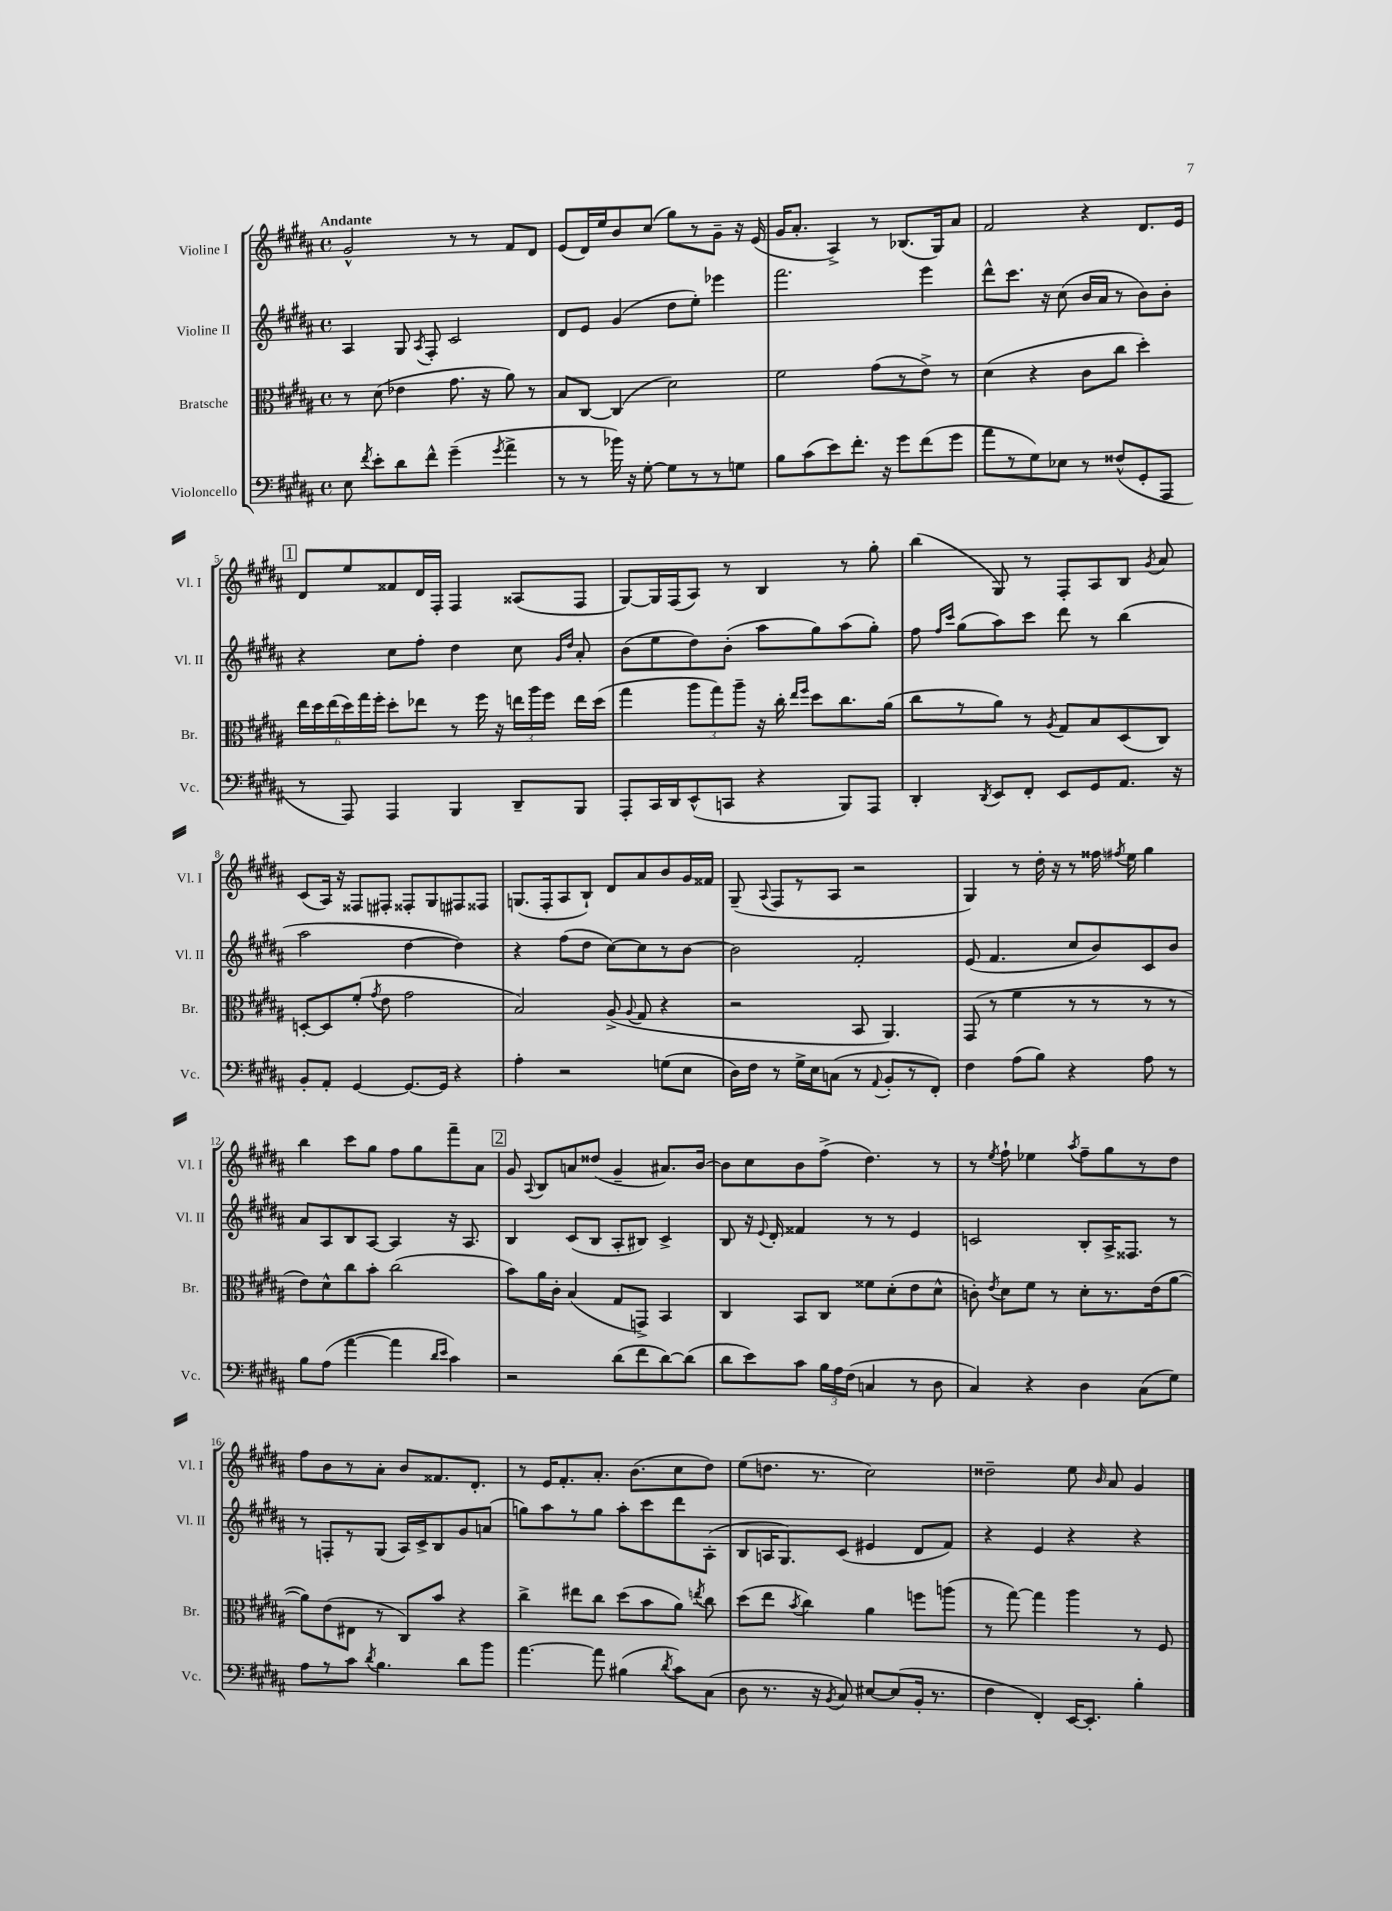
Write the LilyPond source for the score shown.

<<
\new StaffGroup <<
\new Staff = "s0" \with { instrumentName = "Violine I" shortInstrumentName = "Vl. I" } {
    \clef treble \key b \major \defaultTimeSignature \time 4/4 \tempo "Andante"
    \autoBeamOff gis'2-^ r8 r8 fis'8[ dis'8] |
    e'8[( dis'16) e''16 b'8 cis''8]( gis''8[) r8 gis'8]-- r16 e'16( |
    gis'16[ ais'8.]-. ais4->) r8 bes8.[( gis16) ais'8] |
    fis'2 r4 dis'8.[ e'16] |
    \mark \markup { \box "1" } dis'8[ e''8 fisis'8 dis'16 fis16]-. fis4 aisis8[( fis8] |
    gis8[~) gis16 fis16( ais8]) r8 b4 r8 gis''8-. |
    b''4( gis8) r8 fis8[-. ais8 b8] \acciaccatura { gis'8 } ais'8 |
    cis'8[( ais16]) r16 fisis8[ fis8]-. fisis8[-. gis8 fis8 fisis8] |
    g8.[( fis16-. ais8 b8]-!) dis'8[ ais'8 b'8 gis'16 fisis'16] |
    gis8--( \appoggiatura { ais8 } fis8[ r8 ais8] r2 |
    gis4) r8 dis''16-. r16 r8 fisis''16 \acciaccatura { fis''8 } e''16 gis''4 |
    b''4 cis'''8[ gis''8] fis''8[ gis''8 fis'''8-- ais'8] |
    \mark \markup { \box "2" } gis'8 \appoggiatura { ais8 } b8[ a'8 disis''8]( gis'4-- ais'8.[) b'16]~ |
    b'8[ cis''8 b'8 fis''8]->( dis''4.) r8 |
    r8 \acciaccatura { e''8 } fis''8-! ees''4 \acciaccatura { ais''8 } fis''8[-- gis''8 r8 dis''8] |
    fis''8[ b'8 r8 ais'8]-. b'8[ fisis'8. dis'8.]-. |
    r8 e'16[ fis'8.-. ais'8.]-. b'8.[( cis''8 dis''8]) |
    e''8[( d''8.] r8. cis''2) |
    disis''2-- e''8 \grace { b'16 } ais'8 gis'4 \bar "|." |
}
\new Staff = "s1" \with { instrumentName = "Violine II" shortInstrumentName = "Vl. II" } {
    \clef treble \key b \major \defaultTimeSignature \time 4/4
    \autoBeamOff ais4 gis8 \acciaccatura { ais8 } fis8-. cis'2 |
    dis'8[ e'8] gis'4( dis''8[ e''8]-.) ees'''4 |
    fis'''2. e'''4 |
    dis'''8[-^ cis'''8.] r16 cis''8( b'16[ ais'16] r8 b'8[) b'8]-. |
    \mark \markup { \box "1" } r4 cis''8[ fis''8]-. dis''4 cis''8 \grace { gis'16[ dis''16] } ais'8-. |
    b'8[( e''8 dis''8) b'8]-.( ais''8[ gis''8) ais''8( gis''8]-.) |
    fis''8 \grace { fis''16[ cis'''16] } gis''8[( ais''8) cis'''8] dis'''8 r8 b''4( |
    ais''2 dis''4~ dis''4) |
    r4 fis''8[( dis''8] cis''8[~) cis''8 r8 b'8]~ |
    b'2 fis'2-. |
    e'8( fis'4. cis''8[ b'8) cis'8 b'8] |
    ais'8[ ais8 b8 ais8]~ ais4 r16 ais8. |
    \mark \markup { \box "2" } b4 cis'8[( b8] ais8[-. bis8]) cis'4-> |
    b8 r16 \appoggiatura { e'8 } dis'16-. fisis'4 r8 r8 e'4 |
    c'2 b8[-. ais16-> fisis8.] r8 |
    r8 f8[-. r8 gis8]( ais16[) cis'16-> b8 gis'8 a'8]( |
    g''8[) ais''8 r8 g''8] ais''8[-. cis'''8 dis'''8 ais8]-.( |
    b8[ a16 gis8.) cis'8]( eis'4 dis'8[ fis'8]) |
    r4 e'4 r4 r4 \bar "|." |
}
\new Staff = "s2" \with { instrumentName = "Bratsche" shortInstrumentName = "Br." } {
    \clef alto \key b \major \defaultTimeSignature \time 4/4
    \autoBeamOff r8 dis'8( ees'4 gis'8. r16 ais'8) r8 |
    b8[ cis8]~ cis4( dis'2) |
    fis'2 gis'8[( r8 e'8]->) r8 |
    dis'4( r4 cis'8[ cis''8] dis''4-.) |
    \mark \markup { \box "1" } \tuplet 6/4 { e''16[ dis''16 e''16( dis''16) gis''16 fis''16]-. } dis''8[-. ees''8] r8 fis''16 r16 \tuplet 3/2 { e''16[ ais''16 fis''16] } e''16[ dis''16]( |
    gis''4 \tuplet 3/2 { ais''8[ gis''8) ais''8]-- } r16 cis''16-. \grace { e''16[ fis''16] } dis''8[ cis''8. ais'16]( |
    cis''8[ r8 ais'8]) r8 \acciaccatura { ais8 } gis8[ b8 dis8( cis8]) |
    d8[~-. d8 fis'8]-.( \acciaccatura { gis'8 } e'8 gis'2 |
    b2) ais8->( \appoggiatura { ais8 } gis8 r4 |
    r2 b,8 ais,4.) |
    gis,8( r8 fis'4 r8 r8 r8 r8 |
    e'8[) dis'8-^ cis''8 b'8]-. cis''2( |
    \mark \markup { \box "2" } b'8[) ais'16 cis'16]-. b4( gis8[ g,8]->) b,4 |
    cis4 b,8[ cis8] fisis'8[ dis'8-.( e'8 dis'8]-^ |
    c'8-.) \acciaccatura { e'8 } dis'8[ fis'8] r8 dis'8[-. r8. e'16( ais'8]~ |
    ais'8[) e'8( eis8] r8 cis8[) b'8] r4 |
    cis''4-> eis''8[ cis''8] dis''8[( b'8 ais'8]) \acciaccatura { e''8 } cis''8 |
    dis''8[( e''8] \acciaccatura { b'8 } cis''4) ais'4 f''8[ a''8]( |
    r8 gis''8~) gis''4 ais''4 r8 fis8 \bar "|." |
}
\new Staff = "s3" \with { instrumentName = "Violoncello" shortInstrumentName = "Vc." } {
    \clef bass \key b \major \defaultTimeSignature \time 4/4
    \autoBeamOff e8 \acciaccatura { fis'8 } e'8[-. dis'8 fis'8]-^ gis'4--( \acciaccatura { gis'8 } ais'4-> |
    r8 r8 bes'16) r16 gis8~-. gis8[ r8 r8 g8] |
    b8[ cis'8( e'8) fis'8.]-. r16 gis'8[ fis'8( gis'8] |
    ais'8[ r8 gis8) ees8] r8 fisis8[-^( gis,8-. ais,,8] |
    \mark \markup { \box "1" } r8 ais,,8) ais,,4 b,,4 dis,8[-- b,,8] |
    ais,,8[-. cis,16 dis,16 e,8-^( c,8] r4 b,,8[) ais,,8] |
    dis,4-. \acciaccatura { dis,8 } e,8[ fis,8]-. e,8[ gis,8 ais,8.] r16 |
    b,8[-. ais,8]-. gis,4~ gis,8.[~ gis,16] r4 |
    ais4-. r2 g8[( e8] |
    dis16[) fis16] r8 gis16[-> e16 c8]( r8 \appoggiatura { ais,8 } b,8[-. r8 fis,8]-.) |
    fis4 ais8[( b8]) r4 ais8 r8 |
    b8[ ais8]( ais'4~ ais'4 \grace { dis'16[ e'16] } cis'4) |
    \mark \markup { \box "2" } r2 dis'8[( fis'8 dis'8~) dis'8]( |
    dis'8[ e'8) cis'8] \tuplet 3/2 { b16[ ais16 fis16]( } c4 r8 dis8 |
    cis4) r4 dis4 cis8[( gis8]) |
    ais8[ r8 cis'8] \acciaccatura { dis'8 } b4. dis'8[ b'8] |
    ais'4.~ ais'8 bis4( \acciaccatura { dis'8 } cis'8[) cis8]( |
    dis8 r8. r16 \acciaccatura { b,8 } cis8) eis8[~ eis8( b,16]-. r8. |
    fis4 fis,4-.) e,16[~ e,8.]-. b4-. \bar "|." |
}
>>
>>
